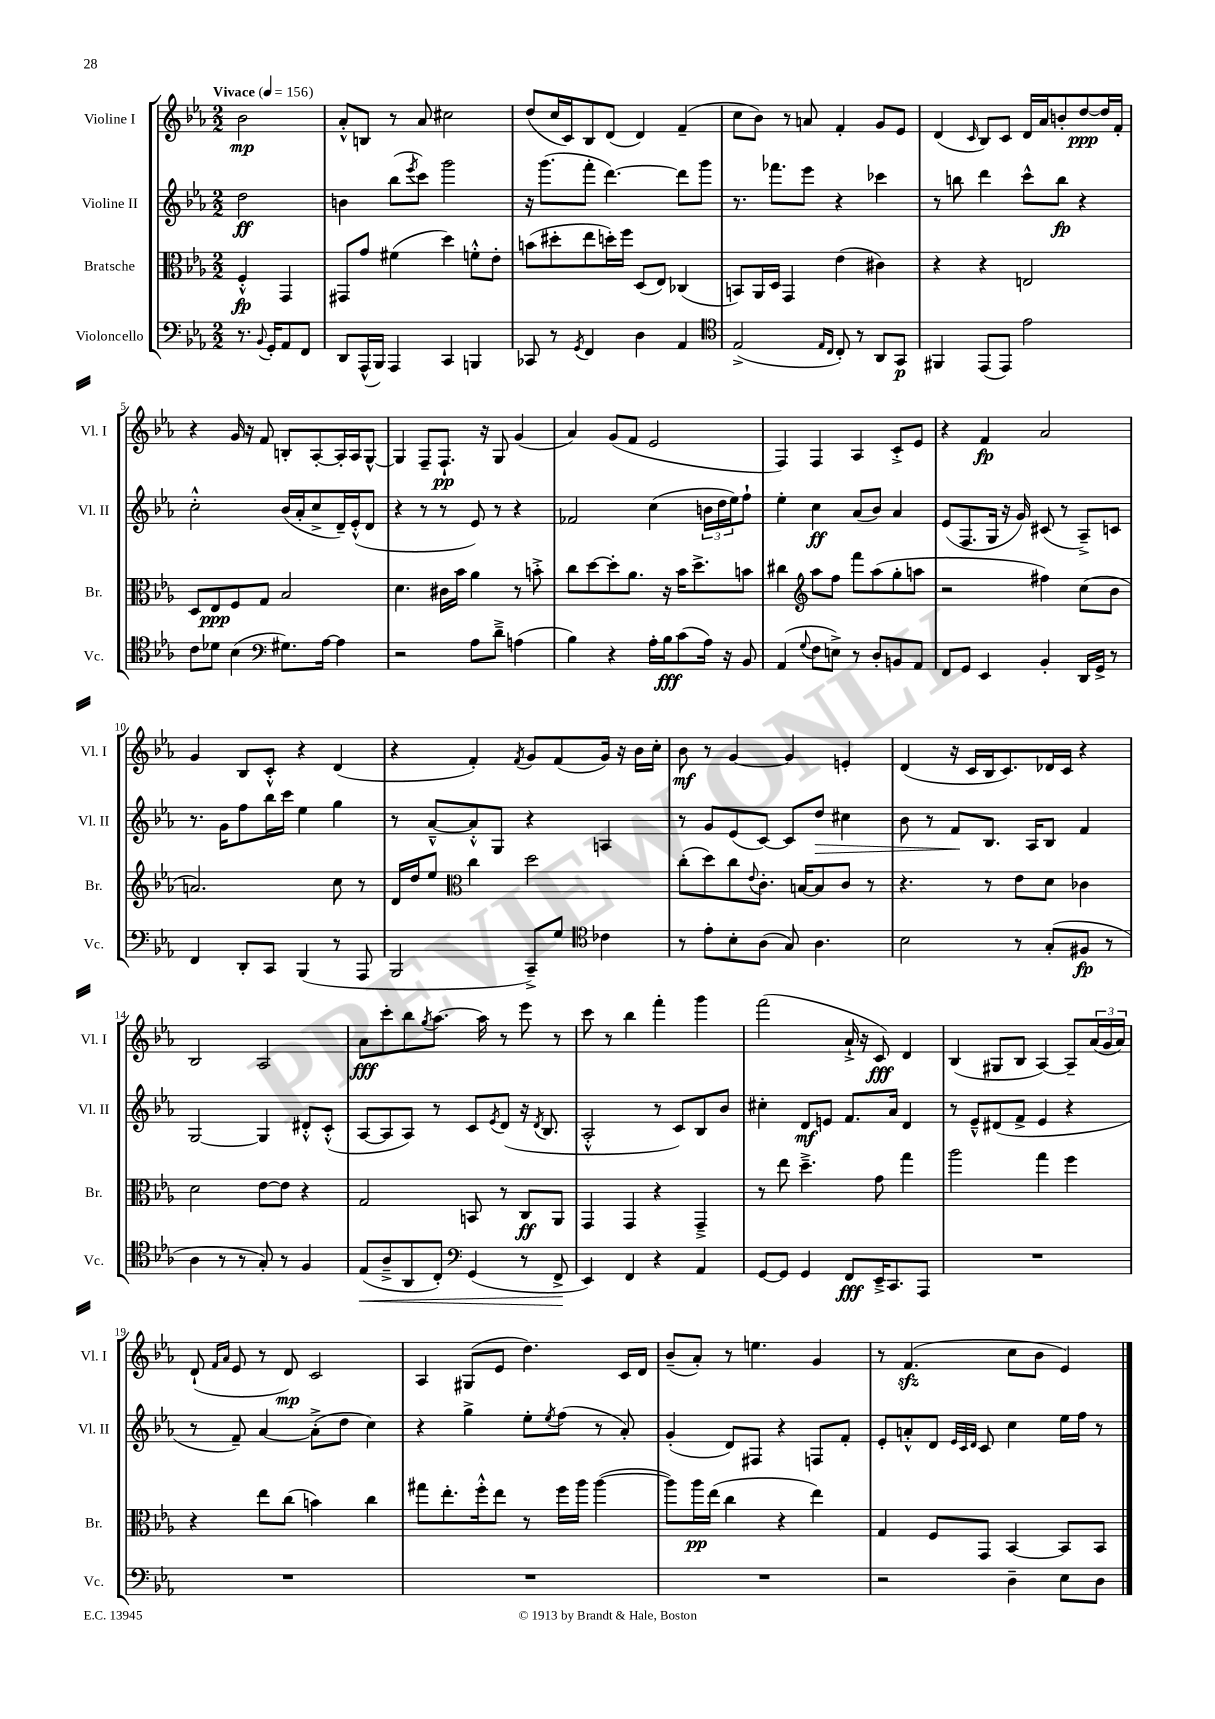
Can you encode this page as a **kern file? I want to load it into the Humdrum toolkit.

**kern	**kern	**kern	**kern
*staff4	*staff3	*staff2	*staff1
*clefF4	*clefC3	*clefG2	*clefG2
*k[b-e-a-]	*k[b-e-a-]	*k[b-e-a-]	*k[b-e-a-]
*M2/2	*M2/2	*M2/2	*M2/2
*MM156	*MM156	*MM156	*MM156
8.r	4F'^^	2dd	2b-
8qqBB-	.	.	.
16GG'	.	.	.
8AA-	4GG	.	.
8FF	.	.	.
=	=	=	=
8DD	8GG#	4b	8a-'^^
(16AAA-^^	8g	.	8B
16BBB-)	.	.	.
4AAA-	(4f#	(8bb-	8r
.	.	8qeee-	.
.	.	8ccc)	8a-
4CC	4dd)	2ggg	2cc#
4BBB	8f'^^	.	.
.	8e-'	.	.
=	=	=	=
8CC-	(8b	16r	(8dd
.	.	(8.ggg	.
8r	8dd#'	.	16cc
.	.	.	16c)
8qGG	.	.	.
4FF	8ee-	8fff'	8B-
.	16dd')	[4.ddd)	(8d
.	16ff	.	.
4D	(8D	.	4d)
.	8E-)	.	.
4AA-	(4C-	8ddd]	(4f~
.	.	8ggg	.
=	=	=	=
*clefC4	*	*	*
(2E-^	8BB)	8.r	8cc
.	16AA-	.	8b-)
.	16D	8.fff-	.
.	4GG	.	8r
.	.	8eee-	8a
16qqE-	.	.	.
16qqC	.	.	.
8C')	(4e-	4r	4f'
8r	.	.	.
8AA-	4c#)	4ccc-	8g
8GG	.	.	8e-
=	=	=	=
4FF#	4r	8r	(4d
.	.	8bb	.
.	.	.	16qqc
(8EE-	4r	4ddd	8B-)
8EE-)	.	.	8c
2e-	2E	8ccc^^	16d
.	.	.	16a-
.	.	8bb	8b'
.	.	4r	[8dd
.	.	.	16dd]
.	.	.	16f'
=	=	=	=
8c	8D	2cc'^^	4r
8d-	8E-	.	.
(4B-	8F	.	16g
.	.	.	16r
.	8G	.	8f
*clefF4	*	*	*
8.G#)	2B-	(16b-	8B'
.	.	16a-'	.
.	.	8cc^	[8A-'
[16A-	.	.	.
4A-]	.	16d~)	16A-']
.	.	(16e-'^^	16A-
.	.	8d	[8G^^
=	=	=	=
2r	4.d	4r	4G]
.	.	8r	8F~
.	16c#	8r	8.F`
.	16b-	.	.
8A-	4a-	8e-)	.
.	.	.	16r
8d~^	.	8r	8G
(4A	8r	4r	(4g
.	8b'^	.	.
=	=	=	=
4B-)	8cc	2f-	4a-)
.	[8dd	.	.
4r	8dd']	.	(8g
.	8.a-	.	8f
16A-'	.	(4cc	2e-
16B-	16r	.	.
(8c	16b-	.	.
.	8.dd^	.	.
16A-)	.	24b	.
.	.	24dd	.
16r	.	.	.
.	.	24ee-)	.
8BB-	8b	8ff`	.
=	=	=	=
(4AA-	4cc#	4ee-'	4F)
*	*clefG2	*	*
8qqG	.	.	.
8F	8aa-	4cc	4F
8E^)	8ff	.	.
8r	8fff	(8a-	4A-
8D'	(8aa-	8b-)	.
8BB	8gg'	4a-	8c'^
8AA-	8aa	.	8e-
=	=	=	=
8FF	2r	(8e-	4r
8GG	.	8.F	.
4EE-	.	.	4f
.	.	16G	.
.	.	16r	.
.	.	16g)	.
4BB-'	4ff#)	(8c#	2a-
.	.	8r	.
16DD	(8cc	8A-~^)	.
16GG^	.	.	.
8r	8b-	8c	.
=	=	=	=
4FF	2.a)	8.r	4g
.	.	16g	.
8DD'	.	8ff	8B-
8CC	.	16bb-	8c'^^
.	.	16ccc	.
(4BBB-	.	4ee-	4r
8r	8cc	4gg	(4d
8AAA-	8r	.	.
=	=	=	=
2BBB-	16d	8r	4r
.	16dd	.	.
.	8ee-	[8a-~^^	.
*	*clefC3	*	*
.	4cc	8a-'^^]	4f')
.	.	8G	.
.	.	.	8qf
8CC~^)	2dd	4r	8g
8G	.	.	(8f
*clefC4	*	*	*
4c-	.	4A	16g)
.	.	.	16r
.	.	.	16b-
.	.	.	16cc'
=	=	=	=
8r	(8cc'	8r	8b-
8e-'	8dd)	8g	8r
8B-'	8cc	(8e-	[4g
.	8qqe-	.	.
(8A-	8.c'	[8c)	.
8G)	.	8c]	4g]
.	[16B	.	.
4.A-	8B]	8dd	.
.	8c	4cc#	4e'
.	8r	.	.
=	=	=	=
2B-	4.r	8b-	(4d
.	.	8r	.
.	.	8f	16r
.	.	.	16c
.	8r	8.B-	16B-
.	.	.	8.c)
8r	8e-	.	.
.	.	16A-	.
(8G'	8d	8B-	16d-
.	.	.	16c
8F#	4c-	4f	4r
8r	.	.	.
=	=	=	=
4A-	2d	[2G	2B-
8r	.	.	.
8r	.	.	.
8G')	[8e-	4G]	2A-
8r	8e-]	.	.
4F	4r	8d#'^^	.
.	.	(8c'^^	.
=	=	=	=
(8E-	2G	[8A-	8a-
8A-~^	.	8A-]	8ccc'
8AA-	.	8A-)	8bb-
.	.	.	8qgg
8C')	.	8r	[8.aa-
*clefF4	*	*	*
(4GG	8BB	8c	.
.	.	.	16aa-]
.	.	8qe-	.
.	8r	(8d	8r
8r	8C	16r	8eee-
.	.	8qd	.
.	.	8.B-	.
8FF^	8AA-	.	8r
=	=	=	=
4EE-)	4GG	2A-'^^	8ccc
.	.	.	8r
4FF	4GG	.	4bb-
4r	4r	8r	4fff'
.	.	8c)	.
4AA-	4GG~^	8B-	4ggg
.	.	8b-	.
=	=	=	=
[8GG	8r	4cc#'	(2fff
8GG]	8ee-	.	.
4GG	4.dd~^	8d	.
.	.	8e	.
8FF	.	8.f	16a-`^
.	.	.	16r
16EE-~^	8g	.	8c)
8.CC	.	16a-	.
.	4gg	4d	4d
8AAA-	.	.	.
=	=	=	=
1r	2aa-	8r	(4B-
.	.	8e-~^^	.
.	.	(8d#	8G#
.	.	8f^	8B-
.	4gg	4e-	[4A-)
.	4ff	4r	8A-~]
.	.	.	(24a-
.	.	.	24g
.	.	.	24a-)
=	=	=	=
1r	4r	8r	(8d`
.	.	.	16qqf
.	.	.	16qqa-
.	.	8f~)	8e-
.	8ee-	[4a-	8r
.	(8cc	.	8d)
.	4b)	(8a-'^]	2c
.	.	8dd	.
.	4cc	4cc)	.
=	=	=	=
1r	8gg#	4r	4A-
.	8.ee-'	.	.
.	.	4gg^	(8G#
.	16ff'^^	.	.
.	8ee-	.	8e-
.	8r	8ee-'	4.dd)
.	.	8qee-	.
.	16ff	(8ff	.
.	16aa-	.	.
.	([4aa-	8r	.
.	.	8a-')	16c
.	.	.	16d
=	=	=	=
1r	8aa-])	(4g'	(8b-~
.	16aa-	.	8a-')
.	(16ee-	.	.
.	4cc	8d)	8r
.	.	8F#	4.ee
.	4r	4r	.
.	4ee-)	8F	4g
.	.	8f'	.
=	=	=	=
2r	4G	8e-'	8r
.	.	8a'^^	(4.f
.	8F	8d	.
.	.	32qqe-	.
.	.	32qqc	.
.	.	32qqd	.
.	8GG	8c	.
4D~	[4BB-	4cc	8cc
.	.	.	8b-
8E-	8BB-]	16ee-	4e-)
.	.	16ff	.
8D	8BB-	8r	.
==	==	==	==
*-	*-	*-	*-
